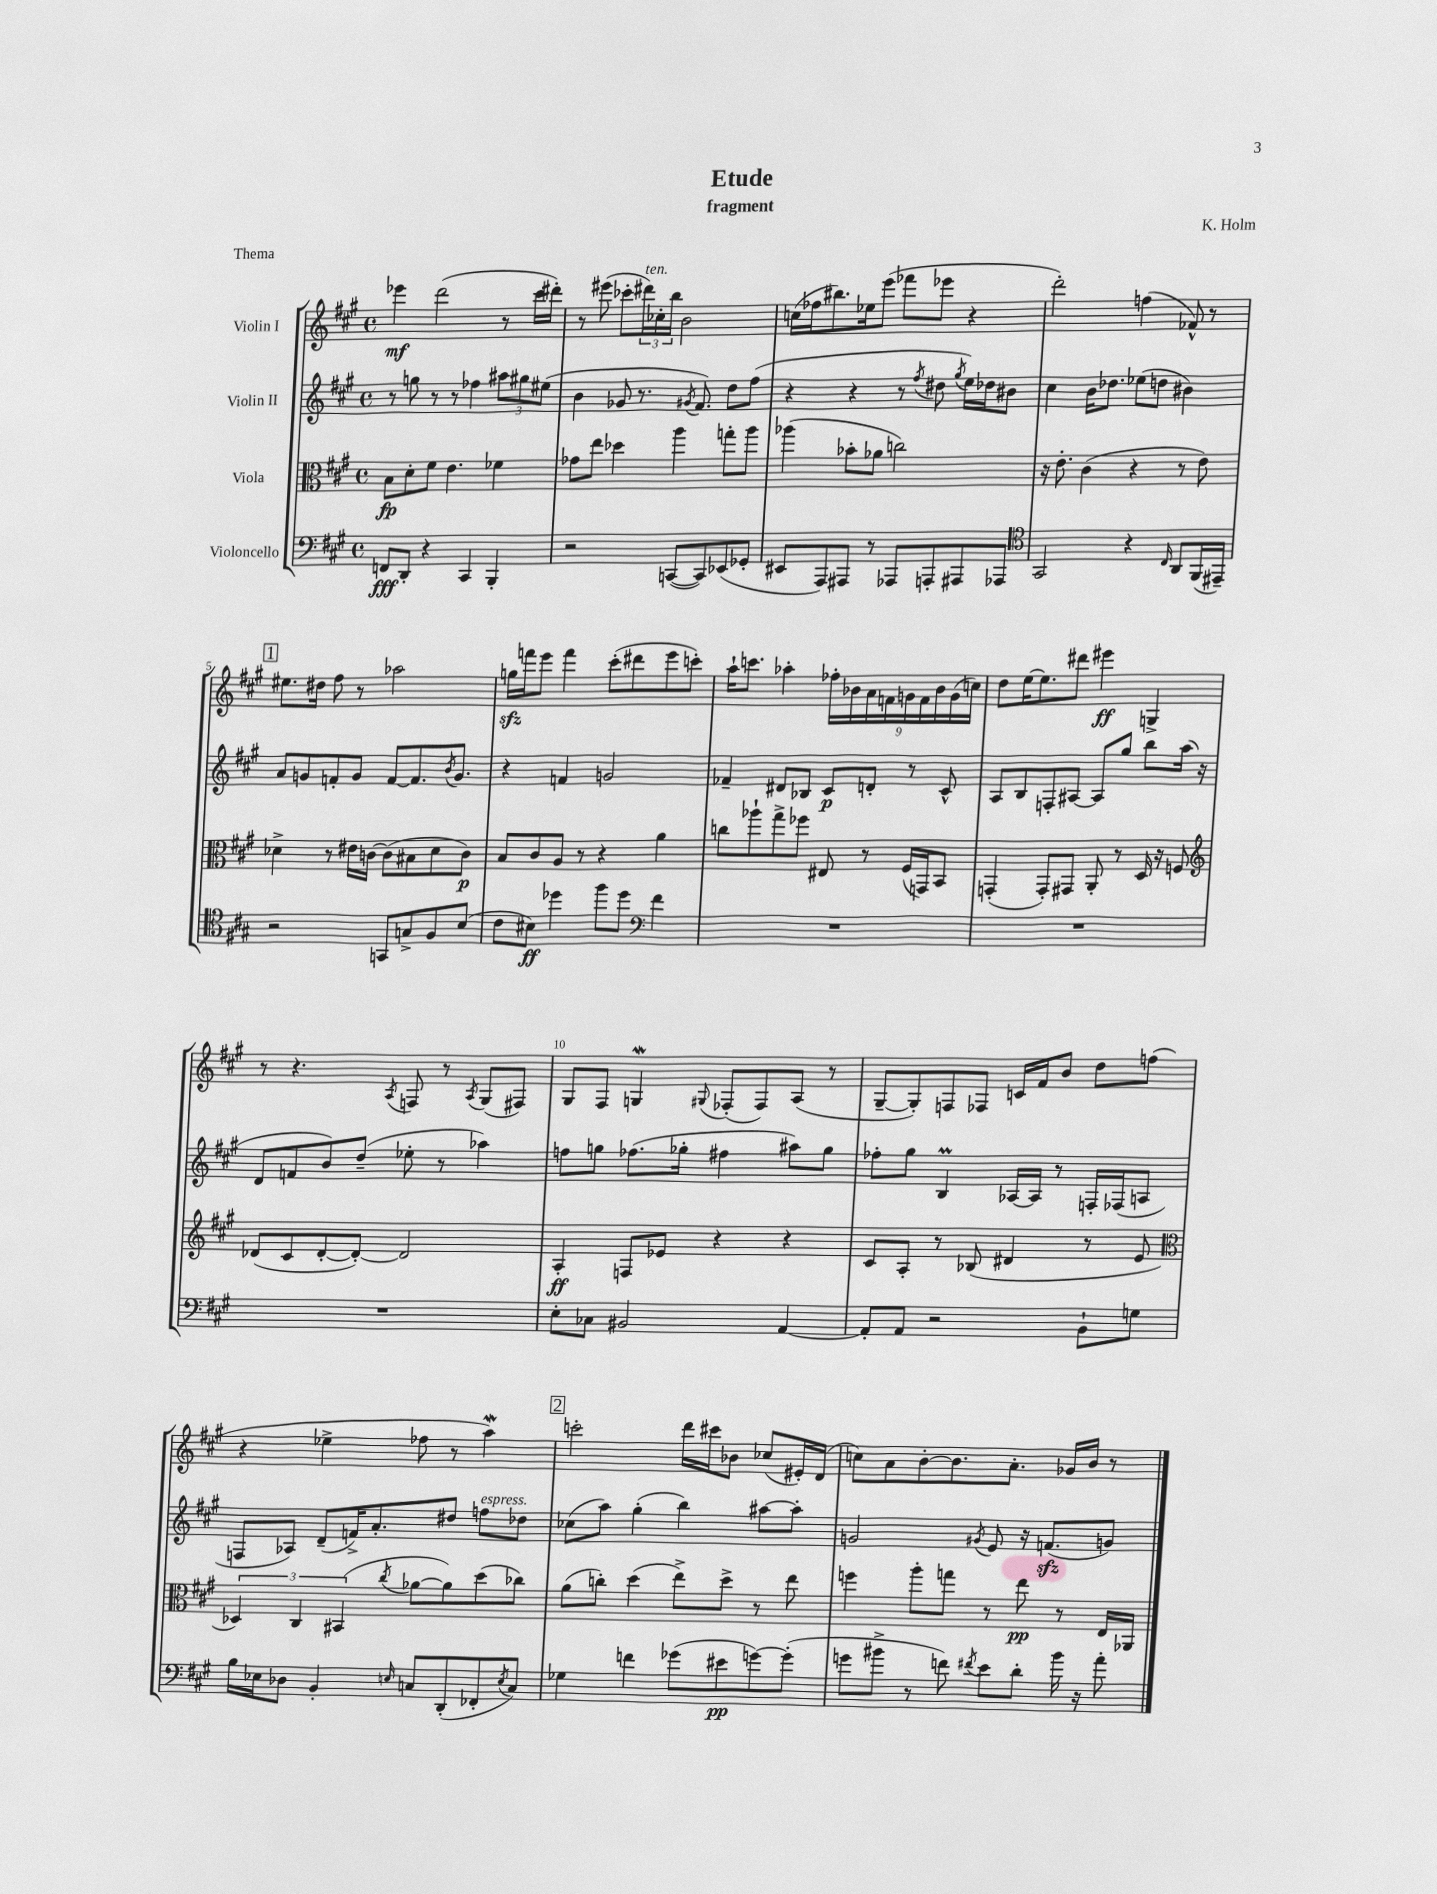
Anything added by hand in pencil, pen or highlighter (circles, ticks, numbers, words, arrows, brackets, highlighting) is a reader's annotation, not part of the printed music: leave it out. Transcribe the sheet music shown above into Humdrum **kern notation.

**kern	**kern	**kern	**kern
*staff4	*staff3	*staff2	*staff1
*clefF4	*clefC3	*clefG2	*clefG2
*k[f#c#g#]	*k[f#c#g#]	*k[f#c#g#]	*k[f#c#g#]
*M4/4	*M4/4	*M4/4	*M4/4
*met(c)	*met(c)	*met(c)	*met(c)
8FF/L	8B\L	8r	4eee-\
8DD'/J	8d'\	8gg\	.
4r	8f#\J	8r	(2ddd\
.	4.e\	8r	.
4CC#/	.	4ff-\	.
4BBB'/	4f-\	12aa#\L	8r
.	.	12gg#\	.
.	.	.	16ccc#\LL
.	.	(12ee#\J	.
.	.	.	16ddd#'\JJ)
=	=	=	=
2r	8g-\L	4b\	8r
.	8ee\J	.	(8eee#\
.	4dd-\	8g-/	8ccc-'\L
.	.	8.r	24ddd#\L)
.	.	.	24cc-'\
.	.	.	24bb\JJ
([8CC/L	4aa\	.	2b\
.	.	8qg#/	.
.	.	8.f#/)	.
8CC/])	.	.	.
(8EE-/	8gg'\L	8dd\L	.
8GG-'/J	8aa\J	(8ff#\J	.
=	=	=	=
8EE#/L	(4aa-\	4r	(16cc\LL
.	.	.	16ff-\J
8AAA/)	.	.	8.bb#\)
8AAA#/J	8b-'\L	4r	.
.	.	.	16ee-\k
8r	8a-\J	.	(8eee\J
8AAA-/L	2cc\)	8r	8fff-\L
.	.	8qff#/	.
8AAA'/	.	8dd#\	8eee-\J
.	.	8qgg#/	.
8AAA#/	.	16ee\LL)	4r
.	.	16dd-\J	.
8AAA-/J	.	8b#\J	.
=	=	=	=
*clefC4	*	*	*
2GG#/	16r	4cc#\	2ddd'\)
.	8.e'\	.	.
.	(4c#\	16b\LK	.
.	.	8.dd-\J	.
4r	4r	(8ee-\L	(4ff\
.	.	8dd\J	.
16qqC#/	.	.	.
8AA/L	8r	4b#\)	8f-^^/)
(16FF#/L	8e\)	.	8r
16EE#~/JJ)	.	.	.
=	=	=	=
2r	4d-^\	8a/L	8.ee#\L
.	.	8g/	.
.	.	.	16dd#\Jk
.	8r	8f'/	8ff#\
.	16e#\LL	8g/J	8r
.	[16c\JJ	.	.
8GG/L	(8c\]L	[8f/L	2aa-\
8G^/	8B#\	8.f/]	.
8F#/	8d-\	.	.
.	.	8qb/	.
.	.	8.g/J	.
(8B/J	8c\J)	.	.
=	=	=	=
8c#\L	8B/L	4r	16gg\LL
.	.	.	16fff\J
8B#\J)	8c#/	.	8eee\J
4dd-\	8A/J	4f/	4fff\
.	8r	.	.
8ff#\L	4r	2g/	(8ccc#'\L
8dd-\J	.	.	8ddd#\
*clefF4	*	*	*
4f#\	4a\	.	8eee\
.	.	.	8ccc'\J)
=	=	=	=
1r	8cc\L	4f-~/	16aa`\LK
.	.	.	8.ccc\J
.	8aa-`\	.	.
.	8gg#^\	8d#/L	4aa-'\
.	8ff-\J	8B-/J	.
.	8E#/	8c#/L	18ff-'\LL
.	.	.	18b-\
.	.	.	18a\
.	8r	8d'/J	.
.	.	.	18f\
.	.	.	18g\
.	(16F#/LL	8r	.
.	.	.	18f\
.	16GG/J)	.	.
.	.	.	18b-\
.	8BB/J	8c#^^/	.
.	.	.	(18g\
.	.	.	18cc\JJ)
=	=	=	=
1r	(4GG'/	8A/L	8dd\L
.	.	8B/	[16ee\K
.	.	.	8.ee\]
.	8GG'/L)	8F'/	.
.	8GG#/J	[8A#/J	8ddd#\J
.	8AA'/	8A#/]L	4eee#\
.	8r	8gg#/J	.
.	16D/	8bb\L	4G^/
.	16r	.	.
.	8F/	(16aa\Jk	.
.	.	16r	.
=	=	=	=
*	*clefG2	*	*
1r	(8d-/L	8d/L	8r
.	8c#/	8f/	4.r
.	[8d-'/	8b/)	.
.	8d-'/_J)	(8dd~/J	.
.	.	.	8qA/
.	2d-/]	8ee-'\	8F/
.	.	8r	8r
.	.	.	8qA/
.	.	4aa-\)	(8G#/L
.	.	.	8F#/J)
=	=	=	=
8E'\L	4A'/	8ff\L	8G#/L
8C-\J	.	8gg\J	8F#/J
2BB#/	8F/L	(8.ff-\L	4G/
.	8e-/J	.	.
.	.	16gg-'\Jk	.
.	.	.	8qqG#/
.	4r	4ff#\	(8F-'/L
.	.	.	8F-/)
[4AA/	4r	8aa#\L)	(8A/J
.	.	8gg-\J	8r
=	=	=	=
8AA'/]L	8c#/L	8ff-'\L	[8G#~/L
8AA/J	8A'/J	8gg#\J	8G#'/])
2r	8r	4B/	8F/
.	(8B-/	.	8F-/J
.	4d#/	[16A-/LL	16c/LL
.	.	16A-/]JJ	16f#/J
.	.	8r	8b/J
8BB`\L	8r	16F'/LL	8dd\L
.	.	(16F-/J	.
8G\J	8e/	8A/J	(8ff\J
=	=	=	=
*	*clefC3	*	*
16B\LL	6D-/)	8F/L	4r
16E-\J	.	.	.
8D-\J	.	8A-/J)	.
.	6C#/	.	.
4BB'/	.	(8d~/L	4ee-^\
.	(6BB#/	.	.
.	.	16f^/K)	.
.	.	8.a'/	.
16qqE/	8qcc#/	.	.
8C/L	[8a-\L	.	8ff-\
(8DD'/	8a-\])	8dd#/J	8r
8FF-'/	(8dd\	8ff\L	4aa\)
8qE/	.	.	.
8C/J)	8cc-\J)	8dd-\J	.
=	=	=	=
4G-\	(8a\L	(8cc-\L	2ccc'\
.	8cc'\J)	8aa\J)	.
4f\	(4dd\	(4gg#'\	.
(8g-\L	8ee^\L)	4bb\)	16ddd\LL
.	.	.	16ccc#\J
8e#\	8dd^\J	.	8b-\J
[8g\)	8r	[8aa#\L	(8cc-/L
(8g'\]J	8ee\	8aa#'\]J	16e#'/L)
.	.	.	(16d/JJ
=	=	=	=
8g\L	4ff\	2g/	8cc\L)
8b#^\J	.	.	8a\
8r	8aa'\L	.	[8b'\
8f\)	8gg\J	.	8.b\]
8qf#/	.	8qg#/	.
8e\L	8r	8e/	.
.	.	.	8.a'\J
8d'\J	8ee\	16r	.
.	.	(8.f/L	.
16b#\	8r	.	16g-/LL
16r	.	.	16b/JJ
8a'\	16E/LL	8g/J)	8r
.	16AA-/JJ	.	.
==	==	==	==
*-	*-	*-	*-
